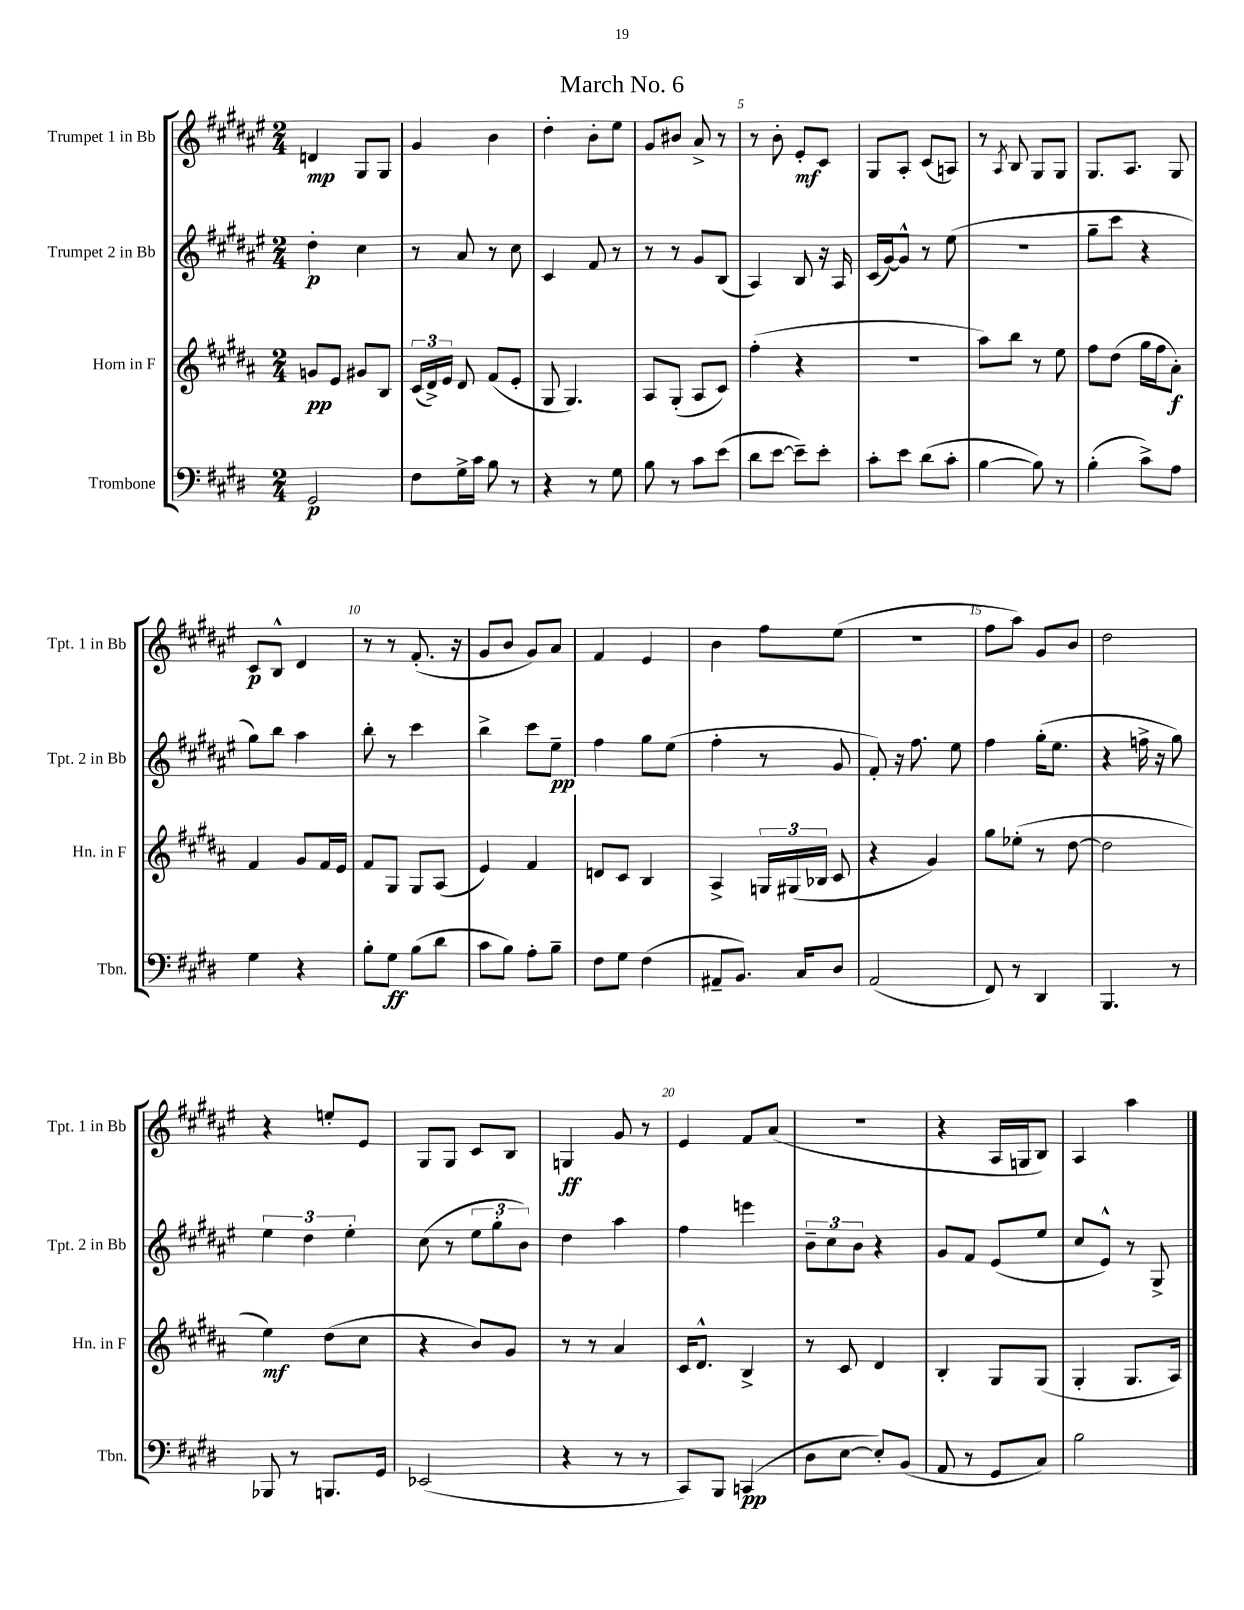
\header { title = "March No. 6" }
<<
\new StaffGroup <<
\new Staff = "s0" \with { instrumentName = "Trumpet 1 in Bb" shortInstrumentName = "Tpt. 1 in Bb" } {
    \clef treble \key fis \major \numericTimeSignature \time 2/4
    \autoBeamOff d'4\mp gis8[ gis8] |
    gis'4 b'4 |
    dis''4-. b'8[-. eis''8] |
    gis'8[ bis'8] ais'8-> r8 |
    r8 b'8-. eis'8[-.\mf cis'8] |
    gis8[ ais8]-. cis'8[( a8]) |
    r8 \acciaccatura { ais8 } b8 gis8[ gis8] |
    gis8.[ ais8.] gis8 |
    cis'8[\p b8]-^ dis'4 |
    r8 r8 fis'8.-.( r16 |
    gis'8[ b'8] gis'8[) ais'8] |
    fis'4 eis'4 |
    b'4 fis''8[ eis''8]( |
    r2 |
    fis''8[ ais''8]) gis'8[ b'8] |
    dis''2 |
    r4 e''8[-. eis'8] |
    gis8[ gis8] cis'8[ b8] |
    g4\ff gis'8 r8 |
    eis'4 fis'8[ ais'8]( |
    r2 |
    r4 ais16[ g16 b8]) |
    ais4 ais''4 \bar "|." |
}
\new Staff = "s1" \with { instrumentName = "Trumpet 2 in Bb" shortInstrumentName = "Tpt. 2 in Bb" } {
    \clef treble \key fis \major \numericTimeSignature \time 2/4
    \autoBeamOff dis''4-.\p cis''4 |
    r8 ais'8 r8 cis''8 |
    cis'4 fis'8 r8 |
    r8 r8 gis'8[ b8]( |
    ais4) b8 r16 ais16 |
    cis'16[( gis'16~) gis'8]-^ r8 eis''8( |
    r2 |
    gis''8[-- cis'''8] r4 |
    gis''8[) b''8] ais''4 |
    b''8-. r8 cis'''4 |
    b''4-> cis'''8[ eis''8]--\pp |
    fis''4 gis''8[ eis''8]( |
    fis''4-. r8 gis'8 |
    fis'8-.) r16 fis''8. eis''8 |
    fis''4 gis''16[-.( eis''8.] |
    r4 f''16-> r16 gis''8) |
    \tuplet 3/2 { eis''4 dis''4 eis''4-. } |
    cis''8( r8 \tuplet 3/2 { eis''8[ gis''8-. b'8]) } |
    dis''4 ais''4 |
    fis''4 e'''4 |
    \tuplet 3/2 { b'8[-- cis''8 b'8] } r4 |
    gis'8[ fis'8] eis'8[( eis''8] |
    cis''8[ eis'8]-^) r8 gis8-> \bar "|." |
}
\new Staff = "s2" \with { instrumentName = "Horn in F" shortInstrumentName = "Hn. in F" } {
    \clef treble \key b \major \numericTimeSignature \time 2/4
    \autoBeamOff g'8[\pp e'8] gis'8[ b8] |
    \tuplet 3/2 { cis'16[( dis'16->) e'16] } dis'8 fis'8[( e'8]-. |
    gis8 gis4.) |
    ais8[ gis8]-.( ais8[ cis'8]) |
    fis''4-.( r4 |
    r2 |
    ais''8[) b''8] r8 e''8 |
    fis''8[ dis''8]( gis''16[ fis''16 ais'8]-.\f) |
    fis'4 gis'8[ fis'16 e'16] |
    fis'8[ gis8] gis8[ ais8]( |
    e'4) fis'4 |
    d'8[ cis'8] b4 |
    ais4-> \tuplet 3/2 { g16[ gis16( bes16] } cis'8 |
    r4 gis'4) |
    gis''8[ ees''8]-.( r8 dis''8~ |
    dis''2 |
    e''4\mf) dis''8[( cis''8] |
    r4 b'8[) gis'8] |
    r8 r8 ais'4 |
    cis'16[ dis'8.]-^ b4-> |
    r8 cis'8 dis'4 |
    b4-. gis8[ gis8]( |
    gis4-. gis8.[ ais16]) \bar "|." |
}
\new Staff = "s3" \with { instrumentName = "Trombone" shortInstrumentName = "Tbn." } {
    \clef bass \key e \major \numericTimeSignature \time 2/4
    \autoBeamOff gis,2\p |
    fis8[ gis16-> cis'16] b8 r8 |
    r4 r8 gis8 |
    b8 r8 cis'8[ e'8]( |
    dis'8[ e'8]~ e'8[--) e'8]-. |
    cis'8[-. e'8] dis'8[( cis'8]-. |
    b4~ b8) r8 |
    b4-.( cis'8[->) a8] |
    gis4 r4 |
    b8[-. gis8]\ff b8[( dis'8] |
    cis'8[ b8]) a8[-. b8]-- |
    fis8[ gis8] fis4( |
    ais,8[-- b,8.]) cis16[ dis8] |
    a,2( |
    fis,8) r8 dis,4 |
    b,,4. r8 |
    bes,,8 r8 b,,8.[ gis,16] |
    ees,2( |
    r4 r8 r8 |
    cis,8[) b,,8] c,4\pp( |
    dis8[ e8]~ e8[-.) b,8]( |
    a,8 r8 gis,8[ cis8]) |
    b2 \bar "|." |
}
>>
>>
\layout { \context { \Score \override BarNumber.break-visibility = ##(#f #t #t) barNumberVisibility = #(every-nth-bar-number-visible 5) } }
